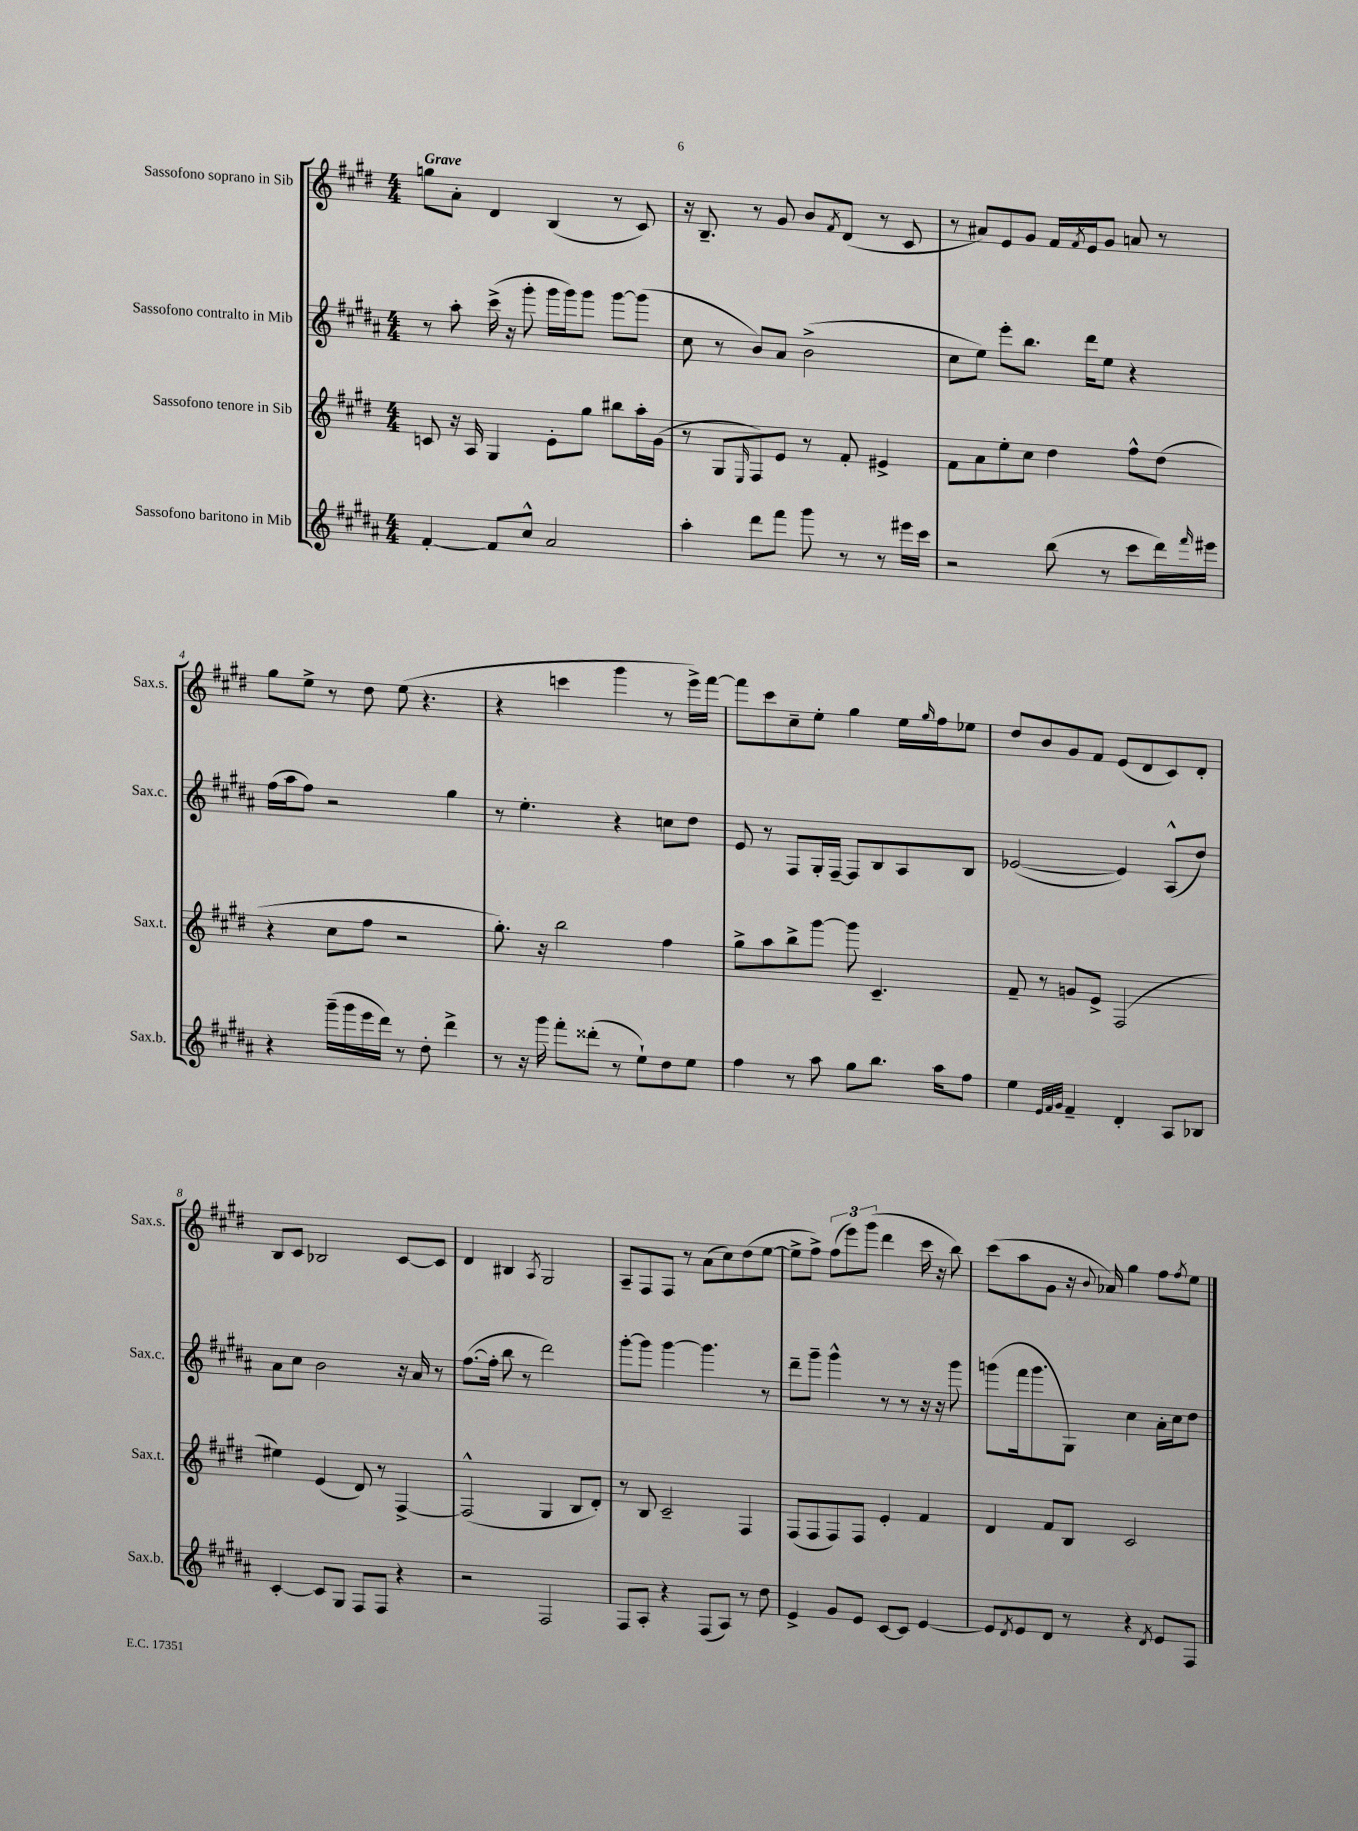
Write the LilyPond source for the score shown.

<<
\new StaffGroup <<
\new Staff = "s0" \with { instrumentName = "Sassofono soprano in Sib" shortInstrumentName = "Sax.s." } {
    \clef treble \key e \major \numericTimeSignature \time 4/4 \tempo "Grave"
    g''8 a'8-. dis'4 b4( r8 cis'8) |
    r16 b8.-- r8 gis'8 b'8 \acciaccatura { fis'8 } dis'8( r8 cis'8 |
    r8 ais'8) e'8 gis'8 fis'16 \acciaccatura { fis'8 } e'16 gis'8 a'8 r8 |
    gis''8 e''8-> r8 dis''8 e''8( r4. |
    r4 c'''4 gis'''4 r8 e'''16->) fis'''16~ |
    fis'''8 cis'''8 cis''8-- e''8-. gis''4 e''16 \grace { gis''16 } fis''16 ees''8 |
    dis''8 b'8 gis'8 fis'8 e'8( dis'8 cis'8) dis'8-. |
    b8 cis'8 bes2 cis'8~ cis'8 |
    dis'4 bis4 \acciaccatura { a8 } gis2 |
    a8-- fis8 fis8 r8 a'8( cis''8) dis''8( e''8~ |
    e''8-> fis''8->) \tuplet 3/2 { fis''8( e'''8) gis'''8( } dis'''4 cis'''16 r16 b''8) |
    cis'''8( a''8 gis'8 r16 \appoggiatura { b'8 } aes'16) gis''4 fis''8 \acciaccatura { fis''8 } e''8 \bar "|." |
}
\new Staff = "s1" \with { instrumentName = "Sassofono contralto in Mib" shortInstrumentName = "Sax.c." } {
    \clef treble \key b \major \numericTimeSignature \time 4/4
    r8 ais''8-. cis'''16->( r16 gis'''8-. gis'''16 gis'''16) gis'''8 gis'''8~ gis'''8( |
    cis''8 r8 b'8) ais'8 b'2->( |
    cis''8 e''8) e'''8-. b''8. dis'''16 e''8 r4 |
    fis''16( ais''16 fis''8) r2 gis''4 |
    r8 e''4.-. r4 c''8 dis''8 |
    e'8 r8 fis8 gis16-. fis16~-- fis8 b8 ais8 b8 |
    ees'2~( ees'4) ais8-^( dis''8) |
    ais'8 cis''8 b'2 r16 ais'16 r8 |
    fis''8.~( fis''16-. b''8 r8 dis'''2) |
    gis'''8~-. gis'''8 gis'''4~ gis'''4. r8 |
    dis'''8-- gis'''8-- gis'''4-^ r8 r8 r16 r16 gis'''8 |
    g'''8( fis'''16 g'''8. gis8) cis''4 ais'16-. cis''16 dis''8 \bar "|." |
}
\new Staff = "s2" \with { instrumentName = "Sassofono tenore in Sib" shortInstrumentName = "Sax.t." } {
    \clef treble \key e \major \numericTimeSignature \time 4/4
    c'8 r16 a16 gis4 e'8-. gis''8 bis''8 a''16-. gis'16( |
    r8 gis8 \grace { e16 } fis8) e'8 r8 fis'8-. eis'4-> |
    fis'8 a'8 e''8-. cis''8 dis''4 fis''8-^ dis''8( |
    r4 cis''8 fis''8 r2 |
    gis''8.-.) r16 b''2 fis''4 |
    gis''8-> a''8 b''8-> gis'''8~ gis'''8 cis'4.-- |
    fis'8-- r8 g'8 e'8-> fis2( |
    eis''4) e'4( dis'8) r8 fis4~-> |
    fis2-^( gis4 b8 dis'8-.) |
    r8 b8 cis'2-- fis4 |
    fis8( fis8 fis8) fis8 e'4-. fis'4 |
    dis'4 fis'8 b8 cis'2 \bar "|." |
}
\new Staff = "s3" \with { instrumentName = "Sassofono baritono in Mib" shortInstrumentName = "Sax.b." } {
    \clef treble \key b \major \numericTimeSignature \time 4/4
    fis'4~-. fis'8 cis''8-^ ais'2 |
    ais''4-. dis'''8 fis'''8 gis'''8 r8 r8 eis'''16 cis'''16 |
    r2 b''8( r8 cis'''8 dis'''16) \grace { fis'''16 } eis'''16 |
    r4 gis'''16--( gis'''16 e'''16 dis'''16) r8 dis''8-. dis'''4-> |
    r8 r16 gis'''16 fis'''8-. disis'''8-.( r8 e''8-!) dis''8 e''8 |
    fis''4 r8 ais''8 gis''8 b''8. ais''16 fis''8 |
    e''4 \grace { e'32 fis'32 gis'32 } fis'4-- dis'4-. ais8 bes8 |
    cis'4~-. cis'8 gis8 fis8 fis8 r4 |
    r2 fis2 |
    fis8 ais8-. r4 fis8( ais8) r8 dis''8 |
    e'4-> gis'8 e'8 cis'8~ cis'8 e'4~ |
    e'8 \acciaccatura { dis'8 } e'8 dis'8 r8 r4 \acciaccatura { dis'8 } e'8 fis8 \bar "|." |
}
>>
>>
